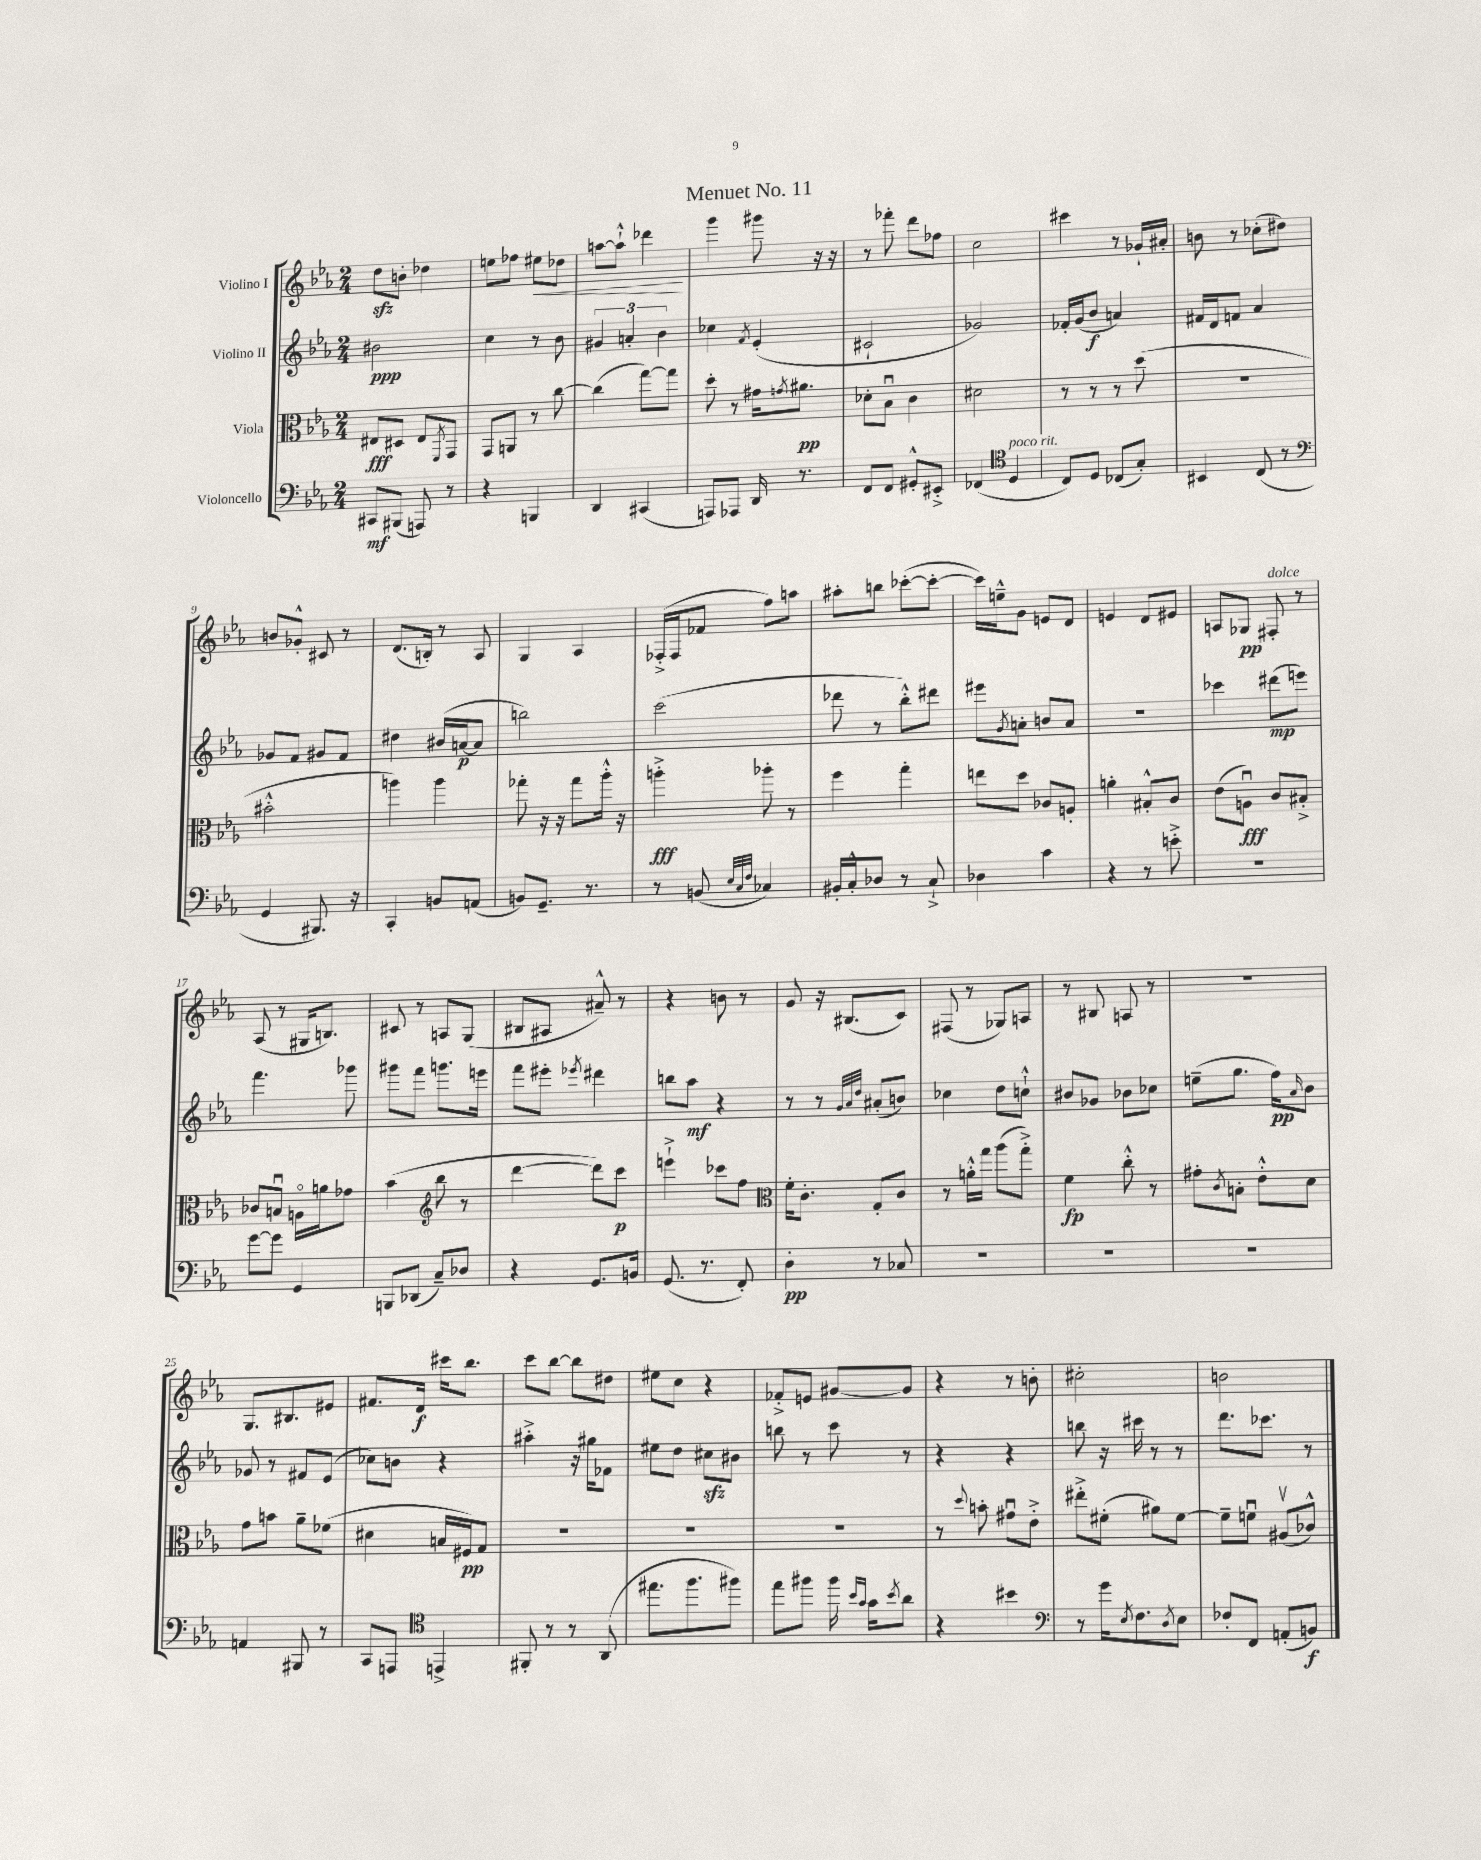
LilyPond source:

\header { title = "Menuet No. 11" }
<<
\new StaffGroup <<
\new Staff = "s0" \with { instrumentName = "Violino I" } {
    \clef treble \key ees \major \numericTimeSignature \time 2/4
    d''8\sfz b'8-. des''4 |
    e''8 fes''8 eis''8\< des''8 |
    a''8~ a''8-!-^ des'''4\! |
    g'''4 gis'''8 r16 r16 |
    r8 fes'''8-. d'''8 fes''8 |
    c''2 |
    cis'''4 r8 ges'16-! ais'16-. |
    b'8 r8 ces''8-.( dis''8) |
    b'8 ges'8-.-^ cis'8 r8 |
    d'8.( b16-.) r8 aes8 |
    g4 aes4 |
    fes16-.->( fes16 fes'8 f''8) a''8 |
    ais''8-. b''8 ces'''8~-.( ces'''8~-. |
    ces'''16) e''16---^ g'8 e'8 d'8 |
    e'4 d'8 eis'8 |
    a8 ges8\pp fis8-.^\markup { \italic "dolce" } r8 |
    aes8( r8 gis16 b8.) |
    cis'8 r8 a8 g8( |
    bis8 ais8 ais'8---^) r8 |
    r4 b'8 r8 |
    g'8 r16 bis8.( c'8) |
    fis8( r8 ges8) a8 |
    r8 bis8 a8 r8 |
    R2 |
    g8. bis8. eis'8 |
    fis'8. d'16\f cis'''16 bes''8. |
    c'''8 bes''8~ bes''8 dis''8 |
    eis''8 c''8 r4 |
    fes'8-.-> e'8 gis'8~ gis'8 |
    r4 r8 b'8-. |
    cis''2-. |
    b'2 \bar "|." |
}
\new Staff = "s1" \with { instrumentName = "Violino II" } {
    \clef treble \key ees \major \numericTimeSignature \time 2/4
    bis'2\ppp |
    c''4 r8 bes'8 |
    \tuplet 3/2 { gis'4 a'4-. bes'4 } |
    ces''4 \acciaccatura { f'8 } ees'4-.( |
    cis'2-! |
    ges'2) |
    fes'16-. g'16( bes'8\f a'4) |
    fis'16 d'16 f'8 aes'4 |
    ges'8 f'8 gis'8 f'8 |
    dis''4 bis'16( a'16~\p a'8 |
    b''2) |
    c'''2( |
    des'''8 r8 bes''8-.-^) dis'''8 |
    eis'''8 \acciaccatura { g'8 } a'8-. b'8 a'8 |
    R2 |
    ces'''4 dis'''8\mp( e'''8) |
    f'''4. ges'''8 |
    gis'''8 f'''8 g'''8. e'''16 |
    f'''8 eis'''8-. \acciaccatura { ees'''8 } dis'''4 |
    b''8 aes''8\mf r4 |
    r8 r8 \grace { g'32 aes'32 d''32 } ais'8-.( b'8) |
    ces''4 d''8 c''8-!-^ |
    bis'8 ges'8 bes'8 ces''8 |
    e''8--( g''8. f''16\pp) \grace { aes'16 } bes'8 |
    ges'8 r8 fis'8 ees'8( |
    ces''8) b'8 r4 |
    ais''4-.-> r16 gis''16 fes'8 |
    eis''8 d''8 cis''8\sfz bis'8 |
    b''8 r8 c'''8 r8 |
    r4 r4 |
    b''8 r16 cis'''16 r8 r8 |
    d'''8. ces'''8. r8 \bar "|." |
}
\new Staff = "s2" \with { instrumentName = "Viola" } {
    \clef alto \key ees \major \numericTimeSignature \time 2/4
    eis8\fff dis8 eis8 \acciaccatura { f,8 } g,8 |
    g,8 a,8 r8 c''8~ |
    c''4( g''8~) g''8 |
    d''8-. r8 gis'16 \acciaccatura { g'8 } ais'8.\pp |
    des'8-. bes8\downbow c'4 |
    dis'2 |
    r8 r8 r8 d''8( |
    R2 |
    bis'2-.-^ |
    a''4) a''4 |
    ges''8-. r16 r16 ges''8 aes''16-.-^ r16 |
    a''4-.->\fff aes''8-. r8 |
    f''4 g''4-. |
    e''8 d''8 ces'8 a8-. |
    a'4-. bis8-.-^ c'8 |
    ees'8( a8\downbow\fff) c'8 bis8-.-> |
    ces'8 b8\downbow a16\flageolet a'16 ges'8 |
    bes'4( \clef treble bes''8 r8 |
    d'''4~ d'''8) c'''8\p |
    e'''4-!-> ces'''8 f''8 |
    \clef alto f'16-. c'8.-. g8-. c'8 |
    r8 a'16-.-^ g''16 aes''8( g''8-.->) |
    f'4\fp c''8-.-^ r8 |
    gis'8-. \acciaccatura { c'8 } b8-. ees'8-.-^ d'8 |
    g'8 b'8 aes'8-- fes'8( |
    dis'4 b16 fis16\pp) g8 |
    R2 |
    R2 |
    R2 |
    r8 \appoggiatura { d''8 } b'8-. gis'8\downbow ees'8-.-> |
    eis''8-.-> fis'8-.( ais'8) fis'8~ |
    fis'8-- f'8\downbow ais8\upbow( ces'8-^) \bar "|." |
}
\new Staff = "s3" \with { instrumentName = "Violoncello" } {
    \clef bass \key ees \major \numericTimeSignature \time 2/4
    cis,8\mf bis,,8( a,,8) r8 |
    r4 b,,4 |
    d,4 cis,4( |
    a,,8) aes,,8 d,16 r8. |
    f,8 f,8 gis,8-.-^ eis,8-.-> |
    fes,4( \clef tenor d4^\markup { \italic "poco rit." } |
    c8) d8 ces8( g8-.) |
    bis,4 c8( r8 |
    \clef bass g,4 bis,,8.) r16 |
    c,4-. b,8 a,8( |
    b,8) g,8.-- r8. |
    r8 b,8( \grace { ees32 c32 f32 } ces4) |
    bis,16-. c16-.-^ des8 r8 c8-!-> |
    des4 c'4 |
    r4 r8 e'8-.-> |
    R2 |
    g'8~ g'8 g,4 |
    b,,8 des,8( c8--) des8 |
    r4 g,8. b,16 |
    g,8.( r8. f,8-.) |
    d4-.\pp r8 ces8 |
    R2 |
    R2 |
    R2 |
    a,4 bis,,8 r8 |
    c,8 a,,8 \clef tenor e,4-> |
    fis,8-. r8 r8 aes,8( |
    eis''8. f''8. fis''8) |
    ees''8 fis''8 fis''16 \grace { bes'16 g'16 } g'16 \acciaccatura { bes'8 } aes'8 |
    r4 bis'4 |
    \clef bass r8 g'16 \acciaccatura { ees8 } f8. \acciaccatura { d8 } ees8 |
    fes8-. f,8 a,8-.( b,8\f) \bar "|." |
}
>>
>>
